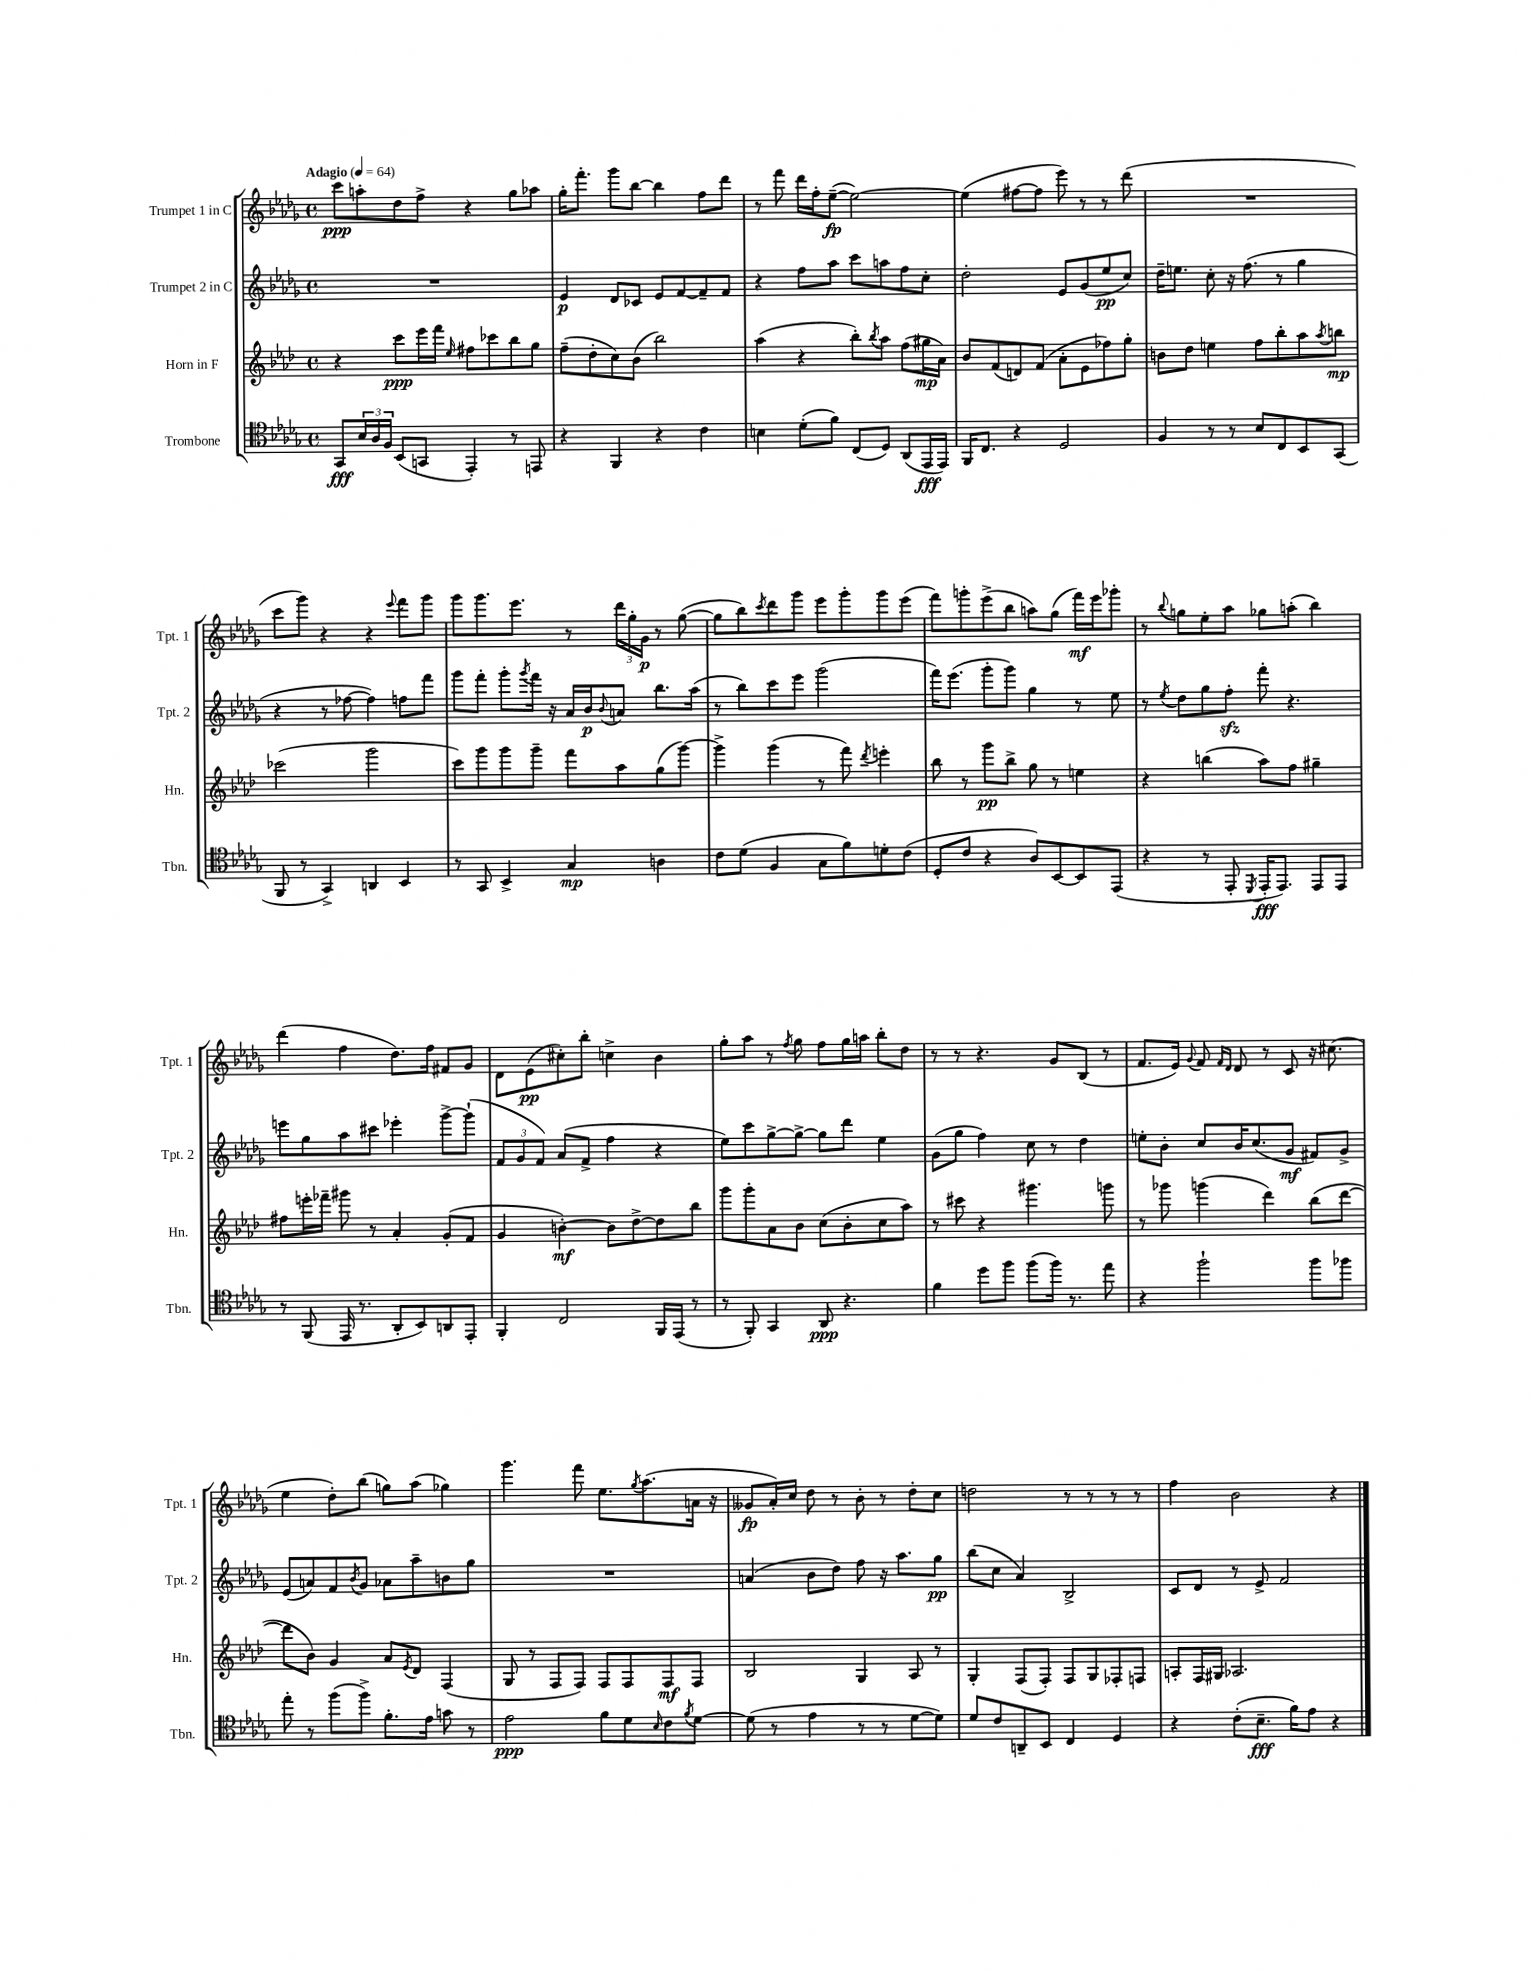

**kern	**kern	**kern	**kern
*staff4	*staff3	*staff2	*staff1
*clefC4	*clefG2	*clefG2	*clefG2
*k[b-e-a-d-g-]	*k[b-e-a-d-]	*k[b-e-a-d-g-]	*k[b-e-a-d-g-]
*M4/4	*M4/4	*M4/4	*M4/4
*met(c)	*met(c)	*met(c)	*met(c)
*MM64	*MM64	*MM64	*MM64
8GG-	4r	1r	8ccc
24B-	.	.	8aa'
24A-	.	.	.
24F	.	.	.
(8BB-	8ccc	.	8dd-
8GG	16eee-	.	8ff^
.	16fff	.	.
.	16qqee-	.	.
4EE-')	8ff#	.	4r
.	8ccc-	.	.
8r	8bb-	.	8gg-
8EE	8gg	.	8aa-
=	=	=	=
4r	(8ff~	4e-	16gg-'
.	.	.	8.fff'
.	8dd-'	.	.
4FF	8cc)	8d-	8ggg-
.	(8b-	8c-	[8bb-
4r	2bb-)	8e-	4bb-]
.	.	[8f	.
4c	.	8f~]	8ff
.	.	8f	8ddd-
=	=	=	=
4B	(4aa-	4r	8r
.	.	.	8fff
(8d-'	4r	8ff	16ddd-
.	.	.	16ff'
8f)	.	8aa-	([8ee-~
(8C	8bb-')	8ccc	2ee-_)
.	8qbb-	.	.
8D-)	8aa-	8aa	.
(8AA-	(8ff	8ff	.
16EE-	16gg#	8cc'	.
16EE-)	16a-)	.	.
=	=	=	=
16FF	8b-	2dd-'	(4ee-]
8.C	.	.	.
.	(8f	.	.
4r	8d)	.	[8ff#
.	(8f	.	8ff#]
2D-	8a-'	8e-	8eee-)
.	8e-	(8g-	8r
.	8ff-)	8ee-	8r
.	8gg'	8cc)	(8ddd-
=	=	=	=
4F	8b	16dd-~	1r
.	.	8.ee	.
.	8dd-	.	.
8r	4ee	8cc'	.
8r	.	16r	.
.	.	(8.ff	.
8B-	8ff	.	.
8C	8bb-'	8r	.
8BB-	8aa-	4gg-	.
.	8qaa-	.	.
(8GG-	8bb	.	.
=	=	=	=
8FF	(2ccc-	4r	8ccc
8r	.	.	8ggg-)
4GG-^)	.	8r	4r
.	.	[8ff-	.
4AA	2ggg	4ff-])	4r
.	.	.	8qqeee-
4BB-	.	8ff	8fff
.	.	8fff	8ggg-
=	=	=	=
8r	8ccc)	8ggg-	8ggg-
8GG-	8ggg	8fff'	8.ggg-
4BB-^	8ggg	8ggg-'	.
.	.	.	8.eee-
.	.	8qggg-	.
.	8ggg~	16fff	.
.	.	16r	.
4G-	8fff	16a-	8r
.	.	16b-	.
.	.	8qqb-	.
.	8aa-	8a	24ddd-
.	.	.	24gg-'
.	.	.	24g-
4A	(8gg	8.bb-	8r
.	[8ggg)	.	([8gg-
.	.	(16aa-	.
=	=	=	=
8c	4ggg^]	8r	8gg-]
(8d-	.	8bb-)	8bb-)
.	.	.	8qccc
4F	(4ggg	8ccc	8ddd-
.	.	8eee-	8ggg-
8G-	8r	(2ggg-	8eee-
8f)	8fff)	.	8ggg-'
.	8qddd-	.	.
8d'	4eee'	.	8ggg-
(8c	.	.	(8eee-
=	=	=	=
8D-'	8bb-	16fff)	8fff)
.	.	(8.eee-	.
8c	8r	.	8ggg'
4r	8ggg	8ggg-'	(8eee-^
.	8bb-^	8ggg-)	8bb-
8A-)	8gg	4gg-	8aa)
[8BB-	8r	.	(8gg-
8BB-]	4ee	8r	16fff)
.	.	.	16eee-
(8EE-	.	8ee-	8ggg-'
=	=	=	=
4r	4r	8r	8r
.	.	8qee-	8qqbb-
.	.	8dd-	8gg
8r	(4bb	8gg-	8ee-'
8EE-'	.	8ff'	8aa-
8qDD-	.	.	.
16EE-'	8aa-)	8fff'	8gg-
8.EE-)	.	.	.
.	8ff	4.r	(8aa'
8EE-	4gg#~	.	4bb-)
8EE-	.	.	.
=	=	=	=
8r	8ff#	8eee	(4ddd-
(8FF	16eee'	8gg-	.
.	16fff-~	.	.
16EE-	8ggg#	8aa-	4ff
8.r	.	.	.
.	8r	8ccc#	.
8AA-'	4a-'	4eee-'	8.dd-)
8BB-)	.	.	.
.	.	.	16ff
8AA	(8g'	[8ggg-^	8f#
8EE-'	8f	(8ggg-`]	8g-
=	=	=	=
4FF'	4g	12f	8d-
.	.	12g-	.
.	.	.	(8e-
.	.	12f)	.
2C	[4b')	(8a-	8cc#')
.	.	8f^	8bb-'
.	8b]	4ff	4cc^
.	[8dd-^	.	.
16FF	8dd-]	4r	4b-
(16EE-	.	.	.
8r	8bb-	.	.
=	=	=	=
8r	8ggg	8ee-)	8gg-'
8FF')	8ggg'	8ccc	8aa-
4GG-	8a-	[8gg-^	8r
.	.	.	8qff
.	8b-	8gg-^_	8gg-
8AA-	(8cc	8gg-]	8ff
4.r	8b-'	8ddd-	16gg-
.	.	.	16aa
.	8cc	4ee-	8bb-'
.	8aa-)	.	8dd-
=	=	=	=
4f	8r	(8g-	8r
.	8ccc#	8gg-	8r
8dd-	4r	4ff)	4.r
8ff	.	.	.
(8ff	4.ggg#	8cc	.
16ff)	.	8r	8g-
8.r	.	.	.
.	.	4dd-	(8B-
8ee-	8ggg	.	8r
=	=	=	=
4r	8r	8ee'	8.f
.	8ggg-	8b-'	.
.	.	.	16e-)
.	.	.	8qqg-
2ff`	(4ggg	8cc	8f
.	.	.	16qqf
.	.	.	16qqd-
.	.	16b-	8d-
.	.	(8.cc	.
.	4ddd-)	.	8r
.	.	8g-	8c
8ff	(8bb-	8f#)	16r
.	.	.	(8.cc#
8ff-	[8ddd-	8g-^	.
=	=	=	=
8ee-'	8ddd-]	(8e-	4ee-
8r	8b-)	8a)	.
(8ff	4g	8f	8dd-')
.	.	8qb-	.
8ff^)	.	8g-	(8bb-
8.f'	8a-	8a-	8gg)
.	8qe-	.	.
.	8d-	8aa-~	(8aa-
16e-	.	.	.
8g	(4F	8b	4gg-)
8r	.	8gg-	.
=	=	=	=
2e-	8G	1r	4.ggg-
.	8r	.	.
.	8F	.	.
.	8F)	.	8fff
8f	8F	.	8.ee-
8d-	8F	.	.
.	.	.	8qgg-
.	.	.	(8.aa-
16qqB-	.	.	.
8c	8F	.	.
8qf	.	.	.
[8d-	8F	.	16a
.	.	.	16r
=	=	=	=
(8d-]	2B-	(4a	8g--
8r	.	.	16a-')
.	.	.	16cc
4e-	.	8b-	8dd-
.	.	8dd-)	8r
8r	4G	8ff	8b-'
8r	.	16r	8r
.	.	8.aa-	.
[8d-	8A-	.	8dd-'
8d-])	8r	8gg-	8cc
=	=	=	=
8d-	4G'	(8bb-	2dd
8c	.	8cc	.
8AA~	(8F	4a-)	.
8BB-	8F')	.	.
4C	8F	2B-^	8r
.	8G	.	8r
4D-	8F-'	.	8r
.	8F	.	8r
=	=	=	=
4r	8A'	8c	4ff
.	16F	8d-	.
.	16G#	.	.
(8c'	2.A-	8r	2b-
8.B-~	.	8e-^	.
.	.	2f	.
16f)	.	.	.
8e-	.	.	.
4r	.	.	4r
==	==	==	==
*-	*-	*-	*-
